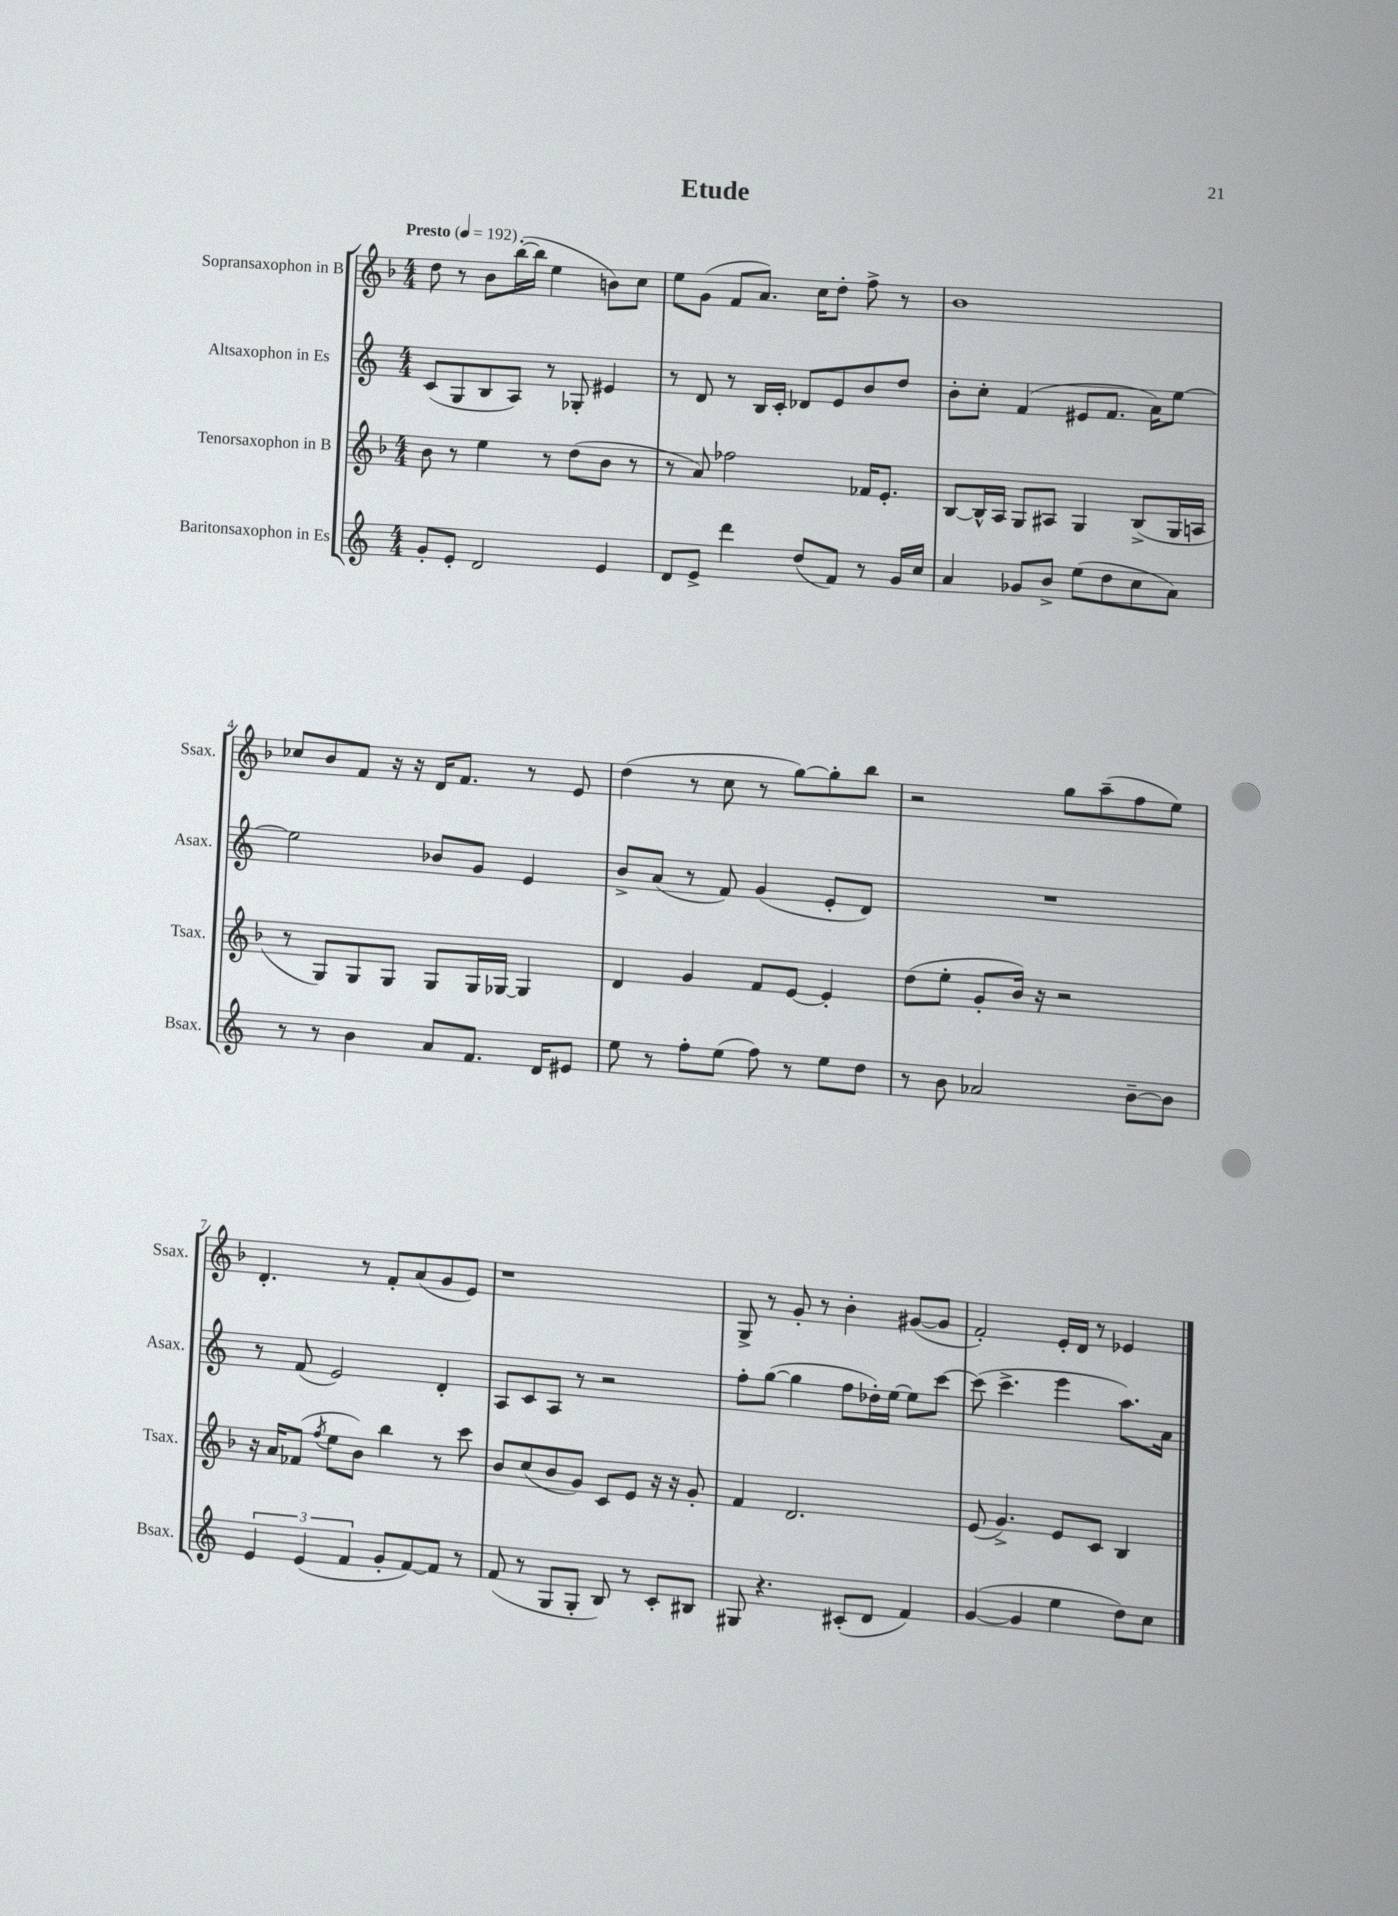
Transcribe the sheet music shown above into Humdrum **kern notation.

**kern	**kern	**kern	**kern
*staff4	*staff3	*staff2	*staff1
*clefG2	*clefG2	*clefG2	*clefG2
*k[]	*k[b-]	*k[]	*k[b-]
*M4/4	*M4/4	*M4/4	*M4/4
*MM192	*MM192	*MM192	*MM192
8g'	8b-	(8c	8dd
8e'	8r	8G	8r
2d	4ee	8B	8b-
.	.	8A)	([16bb-'
.	.	.	16bb-]
.	8r	8r	4ee
.	(8dd	8G-'	.
4e	8b-	4e#	8b)
.	8r	.	8cc
=	=	=	=
8d	8r	8r	8ee
8e^	8a)	8d	(8g
4ddd	2ff-	8r	8f
.	.	16B	8.a)
.	.	16c'	.
(8dd	.	8d-	.
.	.	.	16cc
8f)	.	8e	8dd'
8r	16f-	8b	8ff^
.	8.e'	.	.
16g	.	8dd	8r
16cc	.	.	.
=	=	=	=
4a	[8B-	8b'	1b-
.	16B-^^]	8cc'	.
.	16A	.	.
8g-	8G	(4f	.
8b^	8A#	.	.
(8ee	4G	8e#	.
8dd	.	8.f	.
8cc	(8B-^	.	.
.	.	16a)	.
8a)	16G	[8ee	.
.	16A	.	.
=	=	=	=
8r	8r	2ee]	8cc-
8r	8G)	.	8b-
4b	8G	.	8f
.	8G	.	16r
.	.	.	16r
8a	8G	8b-	16d
.	.	.	8.f
8.f	16G	8g	.
.	[16G-	.	.
.	4G-]	4e	8r
16d	.	.	.
8e#	.	.	8e
=	=	=	=
8ee	4d	8b^	(4dd
8r	.	(8a	.
8ff'	4g	8r	8r
(8ee	.	8f)	8cc
8ff)	8f	(4g	8r
8r	[8e	.	[8gg)
8ee	4e']	8e'	8gg']
8dd	.	8d)	8bb-
=	=	=	=
8r	(8dd	1r	2r
8b	8ee'	.	.
2a-	8g'	.	.
.	16b-)	.	.
.	16r	.	.
.	2r	.	8gg
.	.	.	(8aa~
[8b~	.	.	8ff
8b]	.	.	8ee)
=	=	=	=
6e	16r	8r	4.d'
.	16a	.	.
.	(8f-	(8f	.
(6e	.	.	.
.	8qff	.	.
.	8ee	2e)	.
6f	.	.	.
.	8b-)	.	8r
8g'	4bb-	.	8f'
[8f)	.	.	(8a
8f]	8r	4d'	8g
8r	8ccc	.	8e)
=	=	=	=
(8f	8b-	8A	1r
8r	(8cc	8c	.
8G	8b-	8A	.
8G'	8g)	8r	.
8B)	8c	2r	.
8r	8e	.	.
8c'	16r	.	.
.	16r	.	.
8B#	8g'	.	.
=	=	=	=
8G#	4f	8ff'	8G^
4.r	.	([8gg	8r
.	2.d	4gg]	8g'
.	.	.	8r
(8c#'	.	8ff	4b-'
8d	.	16dd-')	.
.	.	[16ee	.
4f)	.	8ee]	([8g#
.	.	[8ccc	8g#]
=	=	=	=
([4g	(8e	(8ccc]	2f')
.	4.g^)	4.ccc^	.
4g]	.	.	.
4ee	8e	4eee	16e'
.	.	.	16d
.	8c	.	8r
8dd)	4B-	8.aa)	4e-
8cc	.	.	.
.	.	16a	.
==	==	==	==
*-	*-	*-	*-
